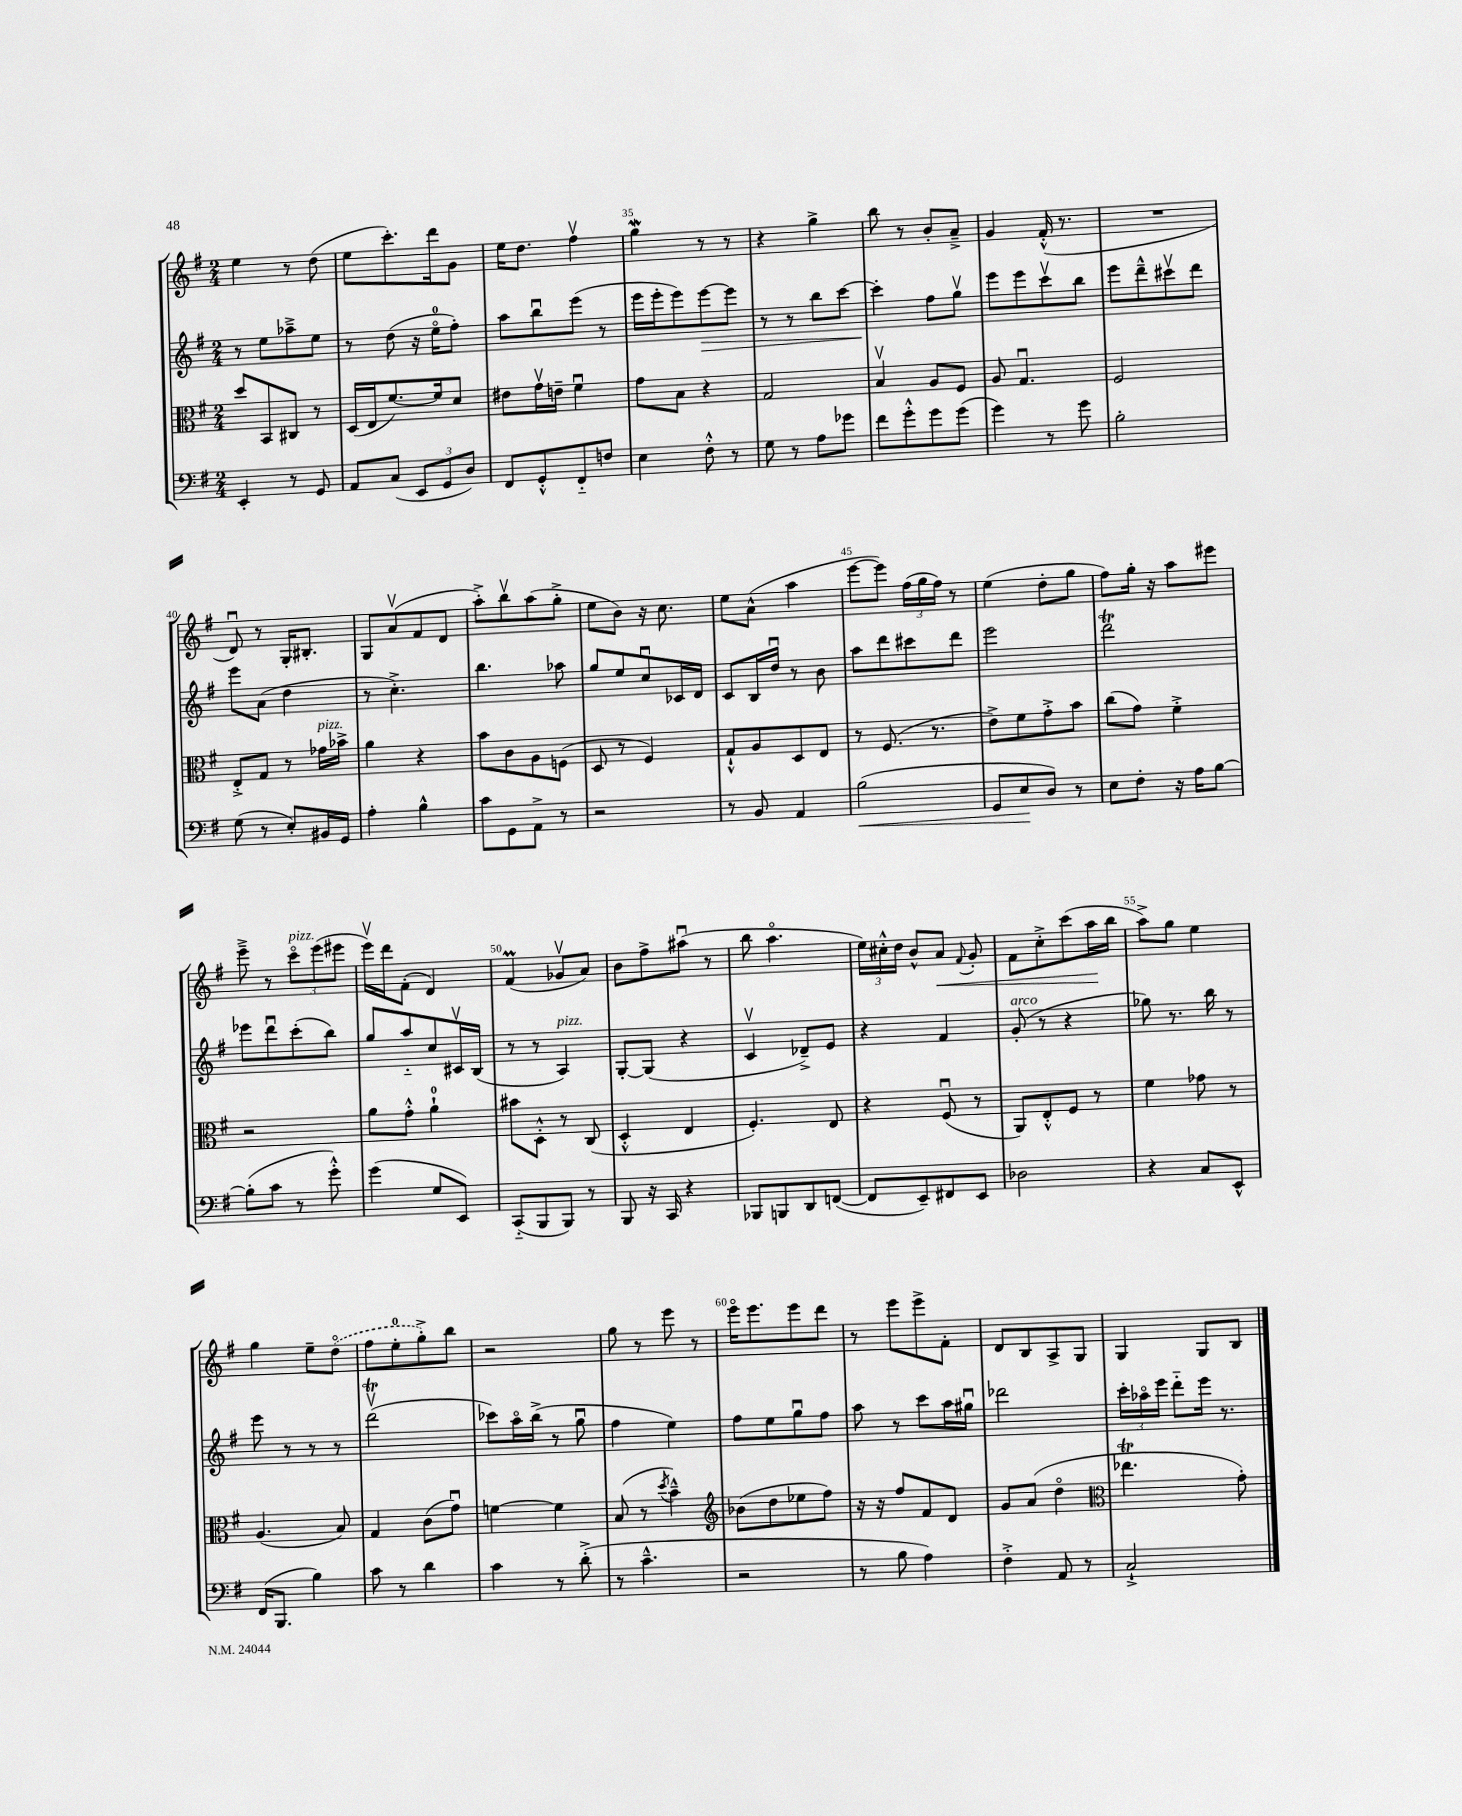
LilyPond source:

<<
\new StaffGroup <<
\new Staff = "s0" {
    \clef treble \key g \major \numericTimeSignature \time 2/4
    \autoBeamOff e''4 r8 d''8( |
    e''8[ c'''8.-.) d'''16 g'8] |
    e''16[ d''8.] fis''4\upbow |
    g''4\mordent r8 r8 |
    r4 g''4-> |
    b''8 r8 b'8[-. a'8]---> |
    g'4 fis'16-.-^( r8. |
    R2 |
    d'8\downbow) r8 g16[-. bis8.]-. |
    g8[ a'8\upbow( fis'8 d'8] |
    a''8[-.->) b''8\upbow a''8( g''8]-.-> |
    e''8[ b'8]) r16 c''8. |
    e''8[ a'8]-^( a''4 |
    e'''8[~ e'''8]) \tuplet 3/2 { fis''16[( g''16 fis''16]) } r8 |
    e''4( d''8[-. g''8] |
    fis''8[) g''16]-. r16 a''8[ eis'''8] |
    e'''8---> r8 \tuplet 3/2 { c'''8[\flageolet^\markup { \italic "pizz." } e'''8( eis'''8] } |
    e'''16[\upbow) d'''16 fis'8]-.( d'4) |
    fis'4\prall( ges'8[\upbow a'8]) |
    b'8[ fis''8-> ais''8]\downbow( r8 |
    b''8 a''4.\flageolet |
    \tuplet 3/2 { e''16[) cis''16-.-^ d''16] } b'8[-^ a'8]\< \appoggiatura { fis'8 } g'8-. |
    fis'8[ c''8-.-> c'''8( a''16\! b''16] |
    a''8[->) g''8] e''4 |
    g''4 e''8[-- \once \slurDashed d''8]\flageolet( |
    fis''8[ e''8-0-. g''8-.->) b''8] |
    r2 |
    g''8 r8 e'''8 r8 |
    e'''16[\flageolet e'''8. e'''8 d'''8] |
    r8 e'''8[ e'''8-> fis'8]-. |
    d'8[ b8 a8-> g8] |
    g4 g8[ b8] \bar "|." |
}
\new Staff = "s1" {
    \clef treble \key g \major \numericTimeSignature \time 2/4
    \autoBeamOff r8 e''8[ aes''8---> e''8] |
    r8 d''8( r16 e''16[-0\flageolet fis''8]-.) |
    a''8[ b''8\downbow e'''8]( r8 |
    e'''16[ e'''16-. e'''8) e'''8~\> e'''8] |
    r8 r8 b''8[ c'''8]~ |
    c'''4-.\! fis''8[ g''8]\upbow |
    e'''8[ e'''8 c'''8\upbow b''8] |
    e'''8[ d'''8---^ cis'''8\upbow d'''8] |
    e'''8[ a'8]( d''4 |
    r8 c''4.-.->) |
    b''4. aes''8 |
    g''8[ e''8 c''8\downbow ces'16 d'16] |
    c'8[ b16 d''16]\downbow r8 b'8 |
    a''8[ d'''8 cis'''8 d'''8] |
    e'''2 |
    d'''2\trill |
    ees'''8[ d'''8\downbow c'''8-.( b''8]) |
    g''8[ a''8-_ c''8 cis'16\upbow b16]( |
    r8 r8 a4^\markup { \italic "pizz." }) |
    g8[~-. g8]( r4 |
    c'4\upbow des'8[--->) e'8] |
    r4 fis'4 |
    g'8-.^\markup { \italic "arco" }( r8 r4 |
    ges''8) r8. b''16 r8 |
    e'''8 r8 r8 r8 |
    d'''2\upbow\trill( |
    ces'''8[) a''16\flageolet b''16]->( r8 g''8\downbow |
    fis''4 e''4) |
    fis''8[ e''8 g''8\downbow fis''8] |
    a''8 r8 c'''8[ a''16 gis''16]\downbow |
    des'''2 |
    \tuplet 3/2 { c'''16[-. aes''16\flageolet e'''16] } d'''8[-_ e'''16] r8. \bar "|." |
}
\new Staff = "s2" {
    \clef alto \key g \major \numericTimeSignature \time 2/4
    \autoBeamOff d''8[ b,8 cis8] r8 |
    d16[( e16 fis'8.~) fis'16 d'8] |
    eis'8[ g'16\upbow e'16]-- fis'4\downbow |
    g'8[ b8] r4 |
    g2 |
    b4\upbow a8[ fis8] |
    a8 g4.\downbow |
    fis2 |
    e8[-.-> g8] r8 ges'16[^\markup { \italic "pizz." } bes'16]-> |
    a'4 r4 |
    b'8[ c'8 a8 f8]( |
    d8 r8 fis4) |
    g8[-!-^ a8 d8 e8] |
    r8 fis8.( r8. |
    e'8[->) fis'8 g'8-.-> b'8] |
    c''8[( g'8]) fis'4-.-> |
    r2 |
    a'8[ g'8]-.-^ a'4-0-! |
    bis'8[ d8]-.-^ r8 c8( |
    d4-.-^ e4 |
    fis4.-.) e8 |
    r4 fis8\downbow( r8 |
    a,8[) e8-.-^ fis8] r8 |
    fis'4 ges'8 r8 |
    a4.( b8) |
    g4 c'8[( g'8]\downbow) |
    f'4~ f'4 |
    b8( r8 \acciaccatura { d''8 } b'4---^) |
    \clef treble bes'8[( d''8 ees''8 fis''8]) |
    r16 r16 fis''8[ fis'8 d'8] |
    g'8[ a'8]( d''4\flageolet |
    \clef alto ees''4.\trill g'8-.) \bar "|." |
}
\new Staff = "s3" {
    \clef bass \key g \major \numericTimeSignature \time 2/4
    \autoBeamOff e,4-. r8 g,8 |
    a,8[ c8]( \tuplet 3/2 { e,8[ g,8 d8]) } |
    fis,8[ g,8-.-^ fis,8-_ f8] |
    e4 fis8-.-^ r8 |
    g8 r8 a8[ ges'8] |
    fis'8[ g'8-.-^ g'8 g'8]( |
    g'4) r8 g'8 |
    b2-. |
    g8( r8 e8[-.) bis,16 g,16] |
    a4-. b4-^ |
    c'8[ g,8 a,8]-> r8 |
    r2 |
    r8 b,8 a,4 |
    b2\<( |
    g,8[ e8\! d8]) r8 |
    e8[ fis8]-. r16 a16[ b8]~ |
    b8[-.( c'8] r8 g'8-.-^) |
    g'4( g8[ e,8]) |
    c,8[-_( b,,8 b,,8]) r8 |
    b,,8 r16 c,16 r4 |
    bes,,8[ b,,8 d,8 f,8]~( |
    f,8[ e,8--) fis,8 e,8] |
    des2 |
    r4 c8[ e,8]-^ |
    fis,16[( b,,8.] b4) |
    c'8 r8 d'4 |
    c'4 r8 d'8-.->( |
    r8 c'4.---^ |
    r2 |
    r8 b8 a4) |
    fis4-.-> a,8 r8 |
    c2-!-> \bar "|." |
}
>>
>>
\layout { \context { \Score currentBarNumber = #32 \override BarNumber.break-visibility = ##(#f #t #t) barNumberVisibility = #(every-nth-bar-number-visible 5) } }
